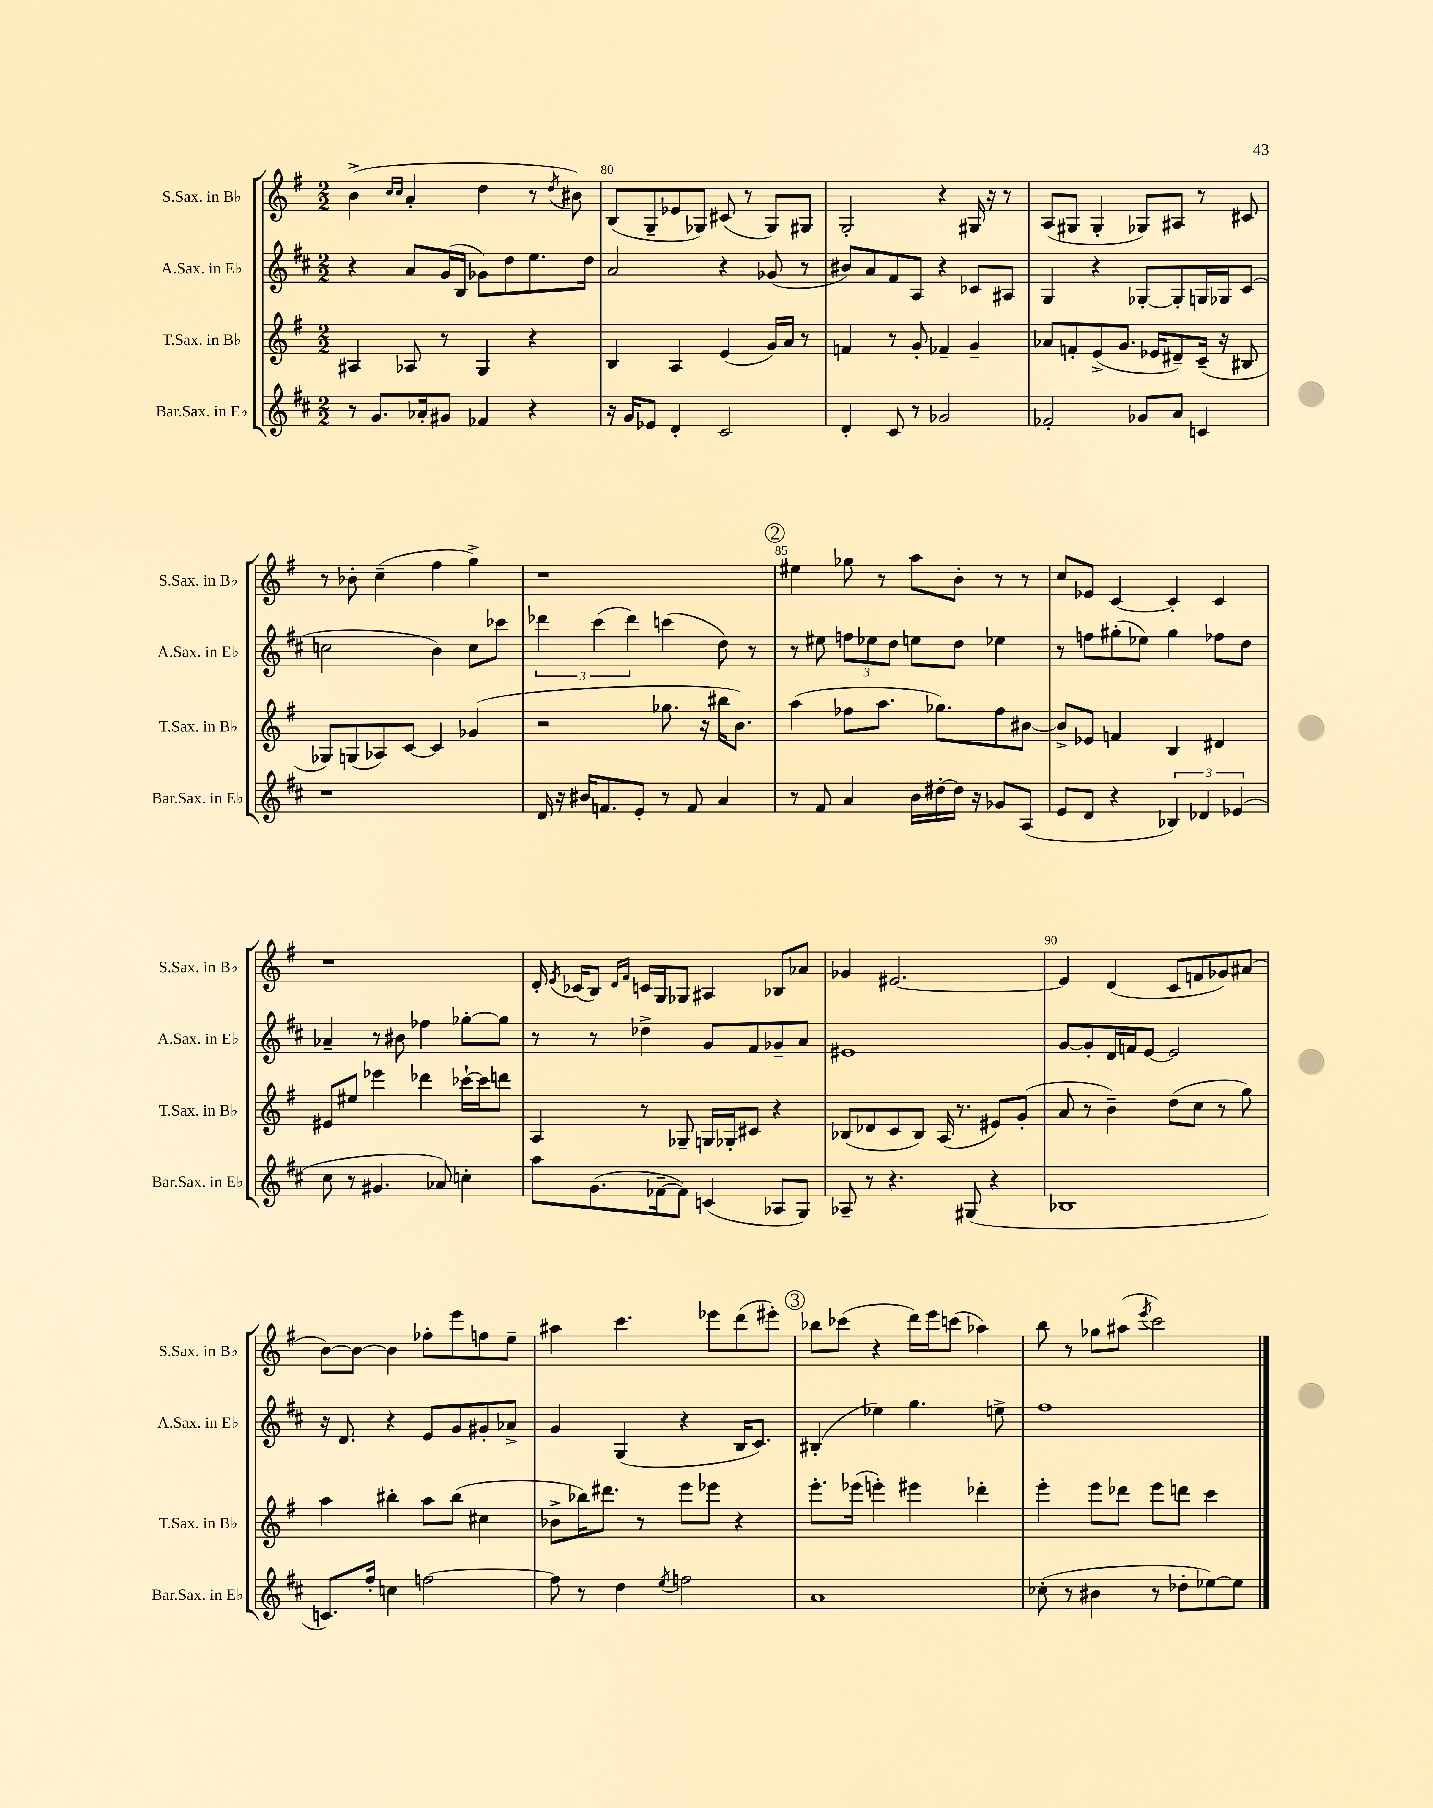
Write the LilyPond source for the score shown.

<<
\new StaffGroup <<
\new Staff = "s0" \with { instrumentName = "S.Sax. in Bb" shortInstrumentName = "S.Sax. in Bb" } {
    \clef treble \key g \major \numericTimeSignature \time 2/2
    \autoBeamOff b'4->( \grace { c''16[ c''16] } a'4-. d''4 r8 \acciaccatura { d''8 } bis'8) |
    b8[( g8-- ees'8 ges8]) cis'8( r8 ges8[) gis8] |
    g2-. r4 gis16 r16 r8 |
    a8[( gis8] gis4-. ges8[) ais8] r8 cis'8 |
    r8 bes'8-. c''4--( fis''4 g''4->) |
    r1 |
    \mark \markup { \circle "2" } eis''4 ges''8 r8 a''8[ b'8]-. r8 r8 |
    c''8[ ees'8] c'4~ c'4-. c'4 |
    r1 |
    d'16-. \acciaccatura { e'8 } ces'16[( b8]) \grace { d'16[ fis'16] } c'16[ g16 ges8] ais4 bes8[ aes'8] |
    ges'4 eis'2.~ |
    eis'4 d'4( c'8[ f'8 ges'8) ais'8]( |
    b'8[~) b'8]~ b'4 fes''8[-. e'''8 f''8 e''8]-- |
    ais''4 c'''4. ees'''8[ d'''8( eis'''8]-.) |
    \mark \markup { \circle "3" } bes''8[ ces'''8]( r4 d'''16[) e'''16 c'''8]( aes''4) |
    b''8 r8 ges''8[ ais''8]( \acciaccatura { e'''8 } c'''2) \bar "|." |
}
\new Staff = "s1" \with { instrumentName = "A.Sax. in Eb" shortInstrumentName = "A.Sax. in Eb" } {
    \clef treble \key d \major \numericTimeSignature \time 2/2
    \autoBeamOff r4 a'8[ g'16( b16] ges'8[) d''8 e''8. d''16] |
    a'2 r4 ges'8( r8 |
    bis'8[) a'8 fis'8 a8] r4 ces'8[ ais8] |
    g4 r4 ges8[~-. ges8-. g16 ges16 cis'8]( |
    c''2 b'4) c''8[ ces'''8] |
    \tuplet 3/2 { des'''4 cis'''4( des'''4) } c'''4( d''8) r8 |
    \mark \markup { \circle "2" } r8 eis''8 \tuplet 3/2 { f''8[ ees''8 d''8] } e''8[ d''8] ees''4 |
    r8 f''8[ gis''8-.( ees''8]) gis''4 fes''8[ d''8] |
    aes'4-- r8 bis'8 fes''4 ges''8[~-. ges''8] |
    r8 r8 des''4-> g'8[ fis'8 ges'8-- a'8] |
    eis'1 |
    g'8[~ g'8-. d'16 f'16 e'8]~ e'2 |
    r16 d'8. r4 e'8[ g'8 gis'8-. aes'8]-> |
    g'4 g4( r4 b16[ cis'8.]) |
    \mark \markup { \circle "3" } bis4-.( ees''4) g''4. e''8-> |
    fis''1 \bar "|." |
}
\new Staff = "s2" \with { instrumentName = "T.Sax. in Bb" shortInstrumentName = "T.Sax. in Bb" } {
    \clef treble \key g \major \numericTimeSignature \time 2/2
    \autoBeamOff ais4 aes8 r8 g4 r4 |
    b4 a4 e'4( g'16[) a'16] r8 |
    f'4 r8 g'8-. fes'4-- g'4-- |
    aes'8[ f'8-. e'8->( g'8.] ees'16[ dis'8--) c'16]--( r16 bis8 |
    ges8[) g8( aes8) c'8]~ c'4 ges'4( |
    r2 ges''8. r16 bis''16[ b'8.]) |
    \mark \markup { \circle "2" } a''4( fes''8[ a''8.] ges''8.[) fes''8 bis'8]~ |
    bis'8[-> ees'8] f'4 b4 dis'4 |
    eis'8[ eis''8] ees'''4 des'''4 ces'''16[~-! ces'''16 d'''8] |
    a4 r8 ges8-- g16[ ges16-. cis'8] r4 |
    bes8[( des'8 c'8 bes8]) a16( r8. eis'8[) g'8]-.( |
    a'8 r8 b'4--) d''8[( c''8] r8 g''8) |
    a''4 bis''4-. a''8[ bis''8]( cis''4 |
    bes'8[-> bes''16) dis'''8.] r8 e'''8[ ees'''8] r4 |
    \mark \markup { \circle "3" } e'''8.[-. ees'''16]( e'''4-.) eis'''4 des'''4-. |
    e'''4-. e'''8[ des'''8] e'''8[ d'''8] c'''4 \bar "|." |
}
\new Staff = "s3" \with { instrumentName = "Bar.Sax. in Eb" shortInstrumentName = "Bar.Sax. in Eb" } {
    \clef treble \key d \major \numericTimeSignature \time 2/2
    \autoBeamOff r8 g'8.[ aes'16-. gis'8] fes'4 r4 |
    r16 g'16[ ees'8] d'4-. cis'2 |
    d'4-. cis'8 r8 ges'2 |
    fes'2-. ges'8[ a'8] c'4 |
    r1 |
    d'16 r16 bis'16[ f'8. e'8]-. r8 f'8 a'4 |
    \mark \markup { \circle "2" } r8 fis'8 a'4 b'16[ dis''16~-. dis''16] r16 ges'8[ a8]( |
    e'8[ d'8] r4 \tuplet 3/2 { bes4) des'4 ees'4( } |
    cis''8 r8 gis'4. aes'8) c''4-. |
    a''8[ g'8.( fes'16~-- fes'8]) c'4( aes8[ g8]) |
    aes8-- r8 r4. gis8( r4 |
    bes1 |
    c'8.[) fis''16]-. c''4 f''2~ |
    f''8 r8 d''4 \acciaccatura { e''8 } f''2 |
    \mark \markup { \circle "3" } a'1 |
    ces''8-.( r8 bis'4 r8 des''8[-. ees''8~) ees''8] \bar "|." |
}
>>
>>
\layout { \context { \Score currentBarNumber = #79 \override BarNumber.break-visibility = ##(#f #t #t) barNumberVisibility = #(every-nth-bar-number-visible 5) } }
